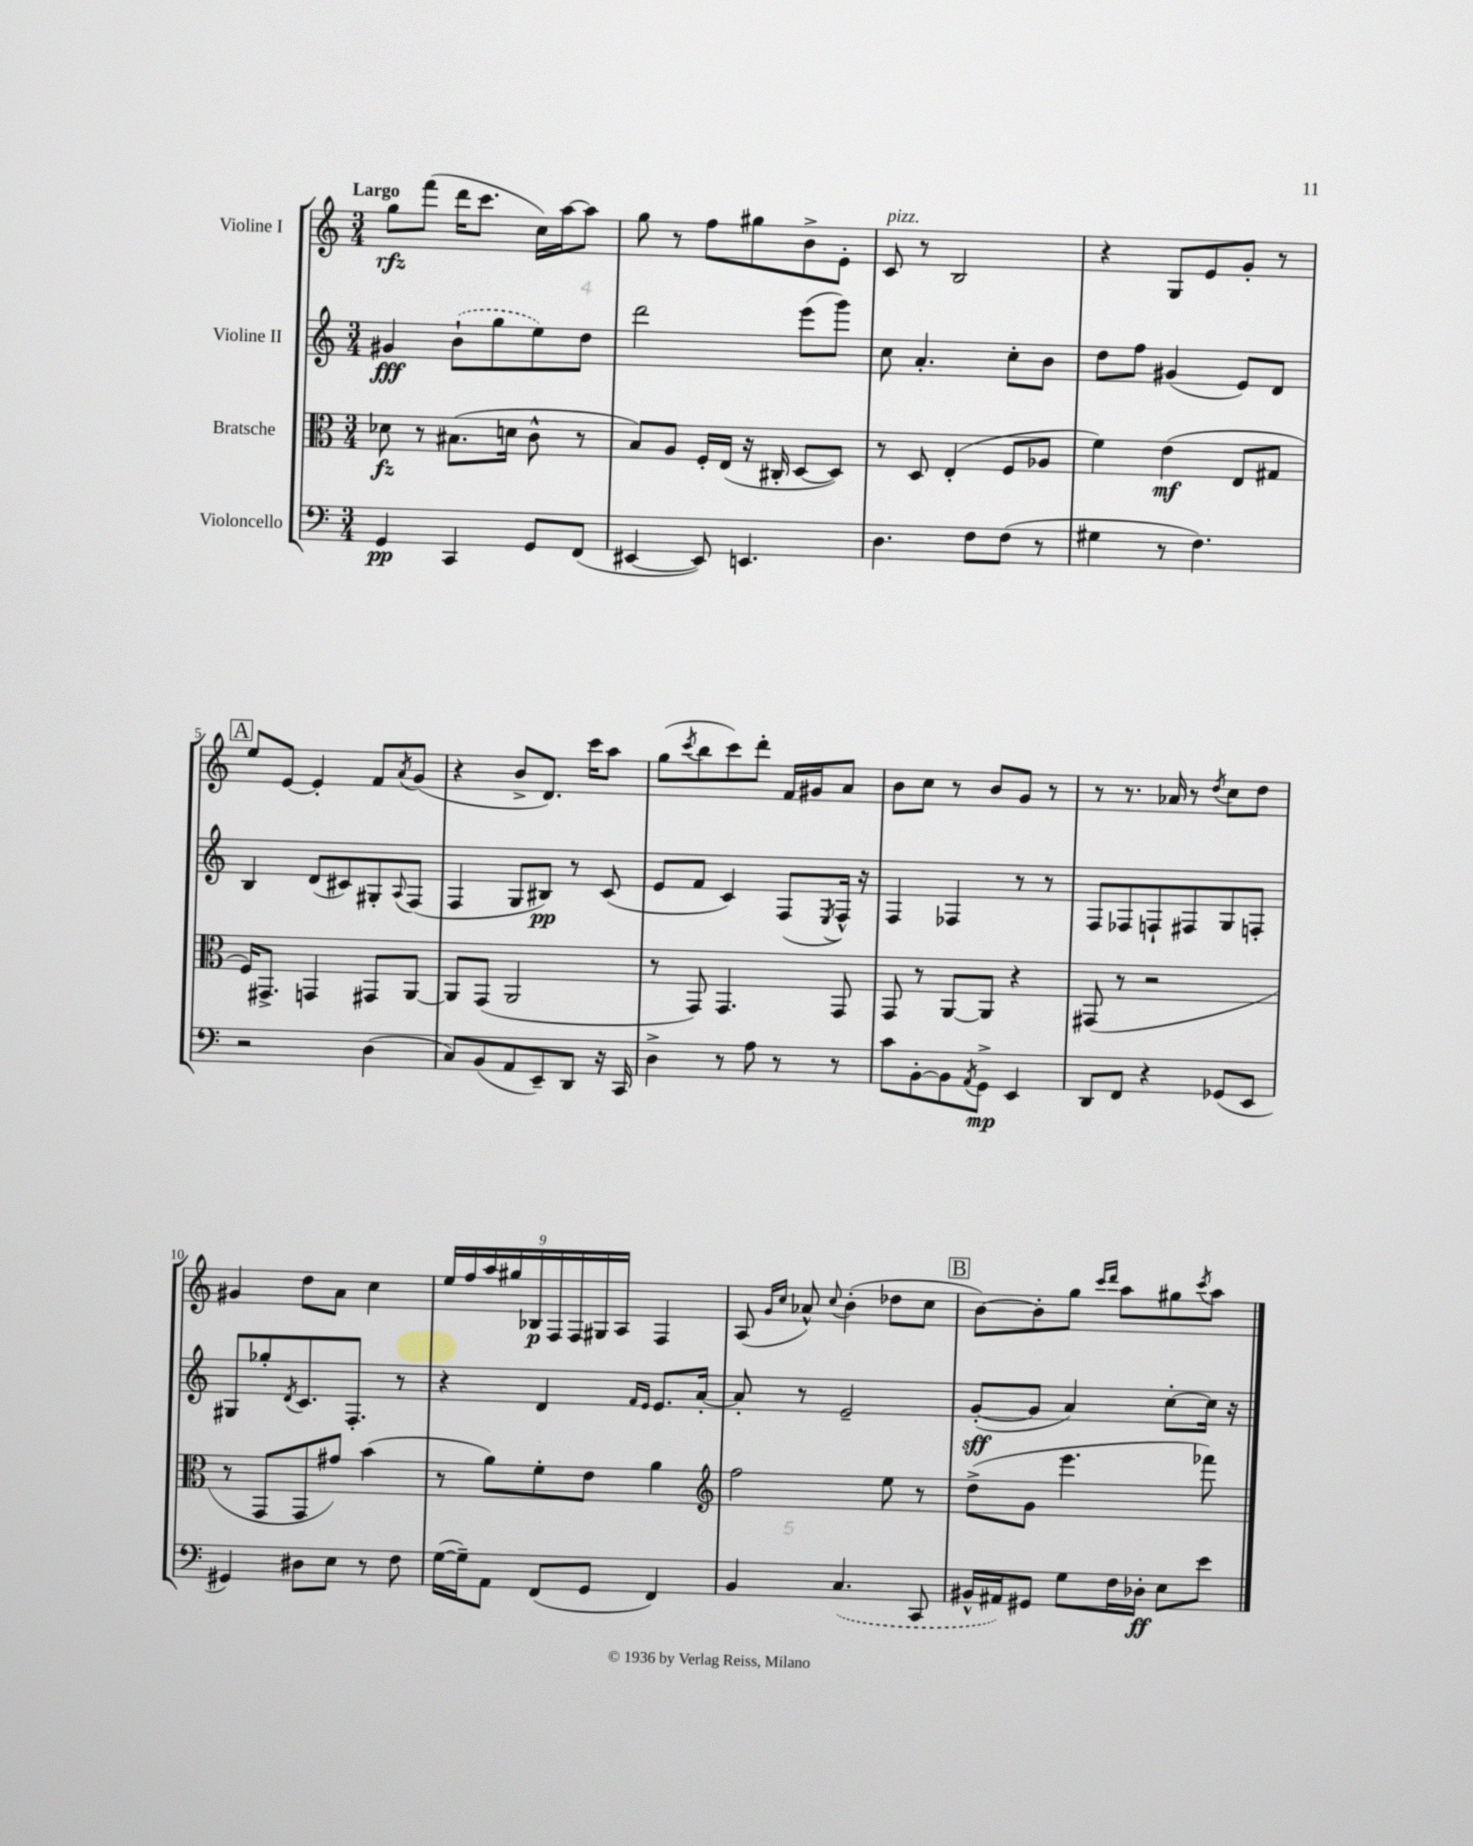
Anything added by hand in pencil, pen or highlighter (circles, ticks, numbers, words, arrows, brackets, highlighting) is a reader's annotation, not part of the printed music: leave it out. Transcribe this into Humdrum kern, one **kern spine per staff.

**kern	**dynam	**kern	**dynam	**kern	**dynam	**kern	**dynam
*part4	*part4	*part3	*part3	*part2	*part2	*part1	*part1
*staff4	*staff4	*staff3	*staff3	*staff2	*staff2	*staff1	*staff1
*I"Violoncello	*	*I"Bratsche	*	*I"Violine II	*	*I"Violine I	*
*clefF4	*	*clefC3	*	*clefG2	*	*clefG2	*
*k[]	*	*k[]	*	*k[]	*	*k[]	*
*M3/4	*	*M3/4	*	*M3/4	*	*M3/4	*
=1	=1	=1	=1	=1	=1	=1	=1
!	!	!	!	!	!	!LO:TX:a:B:t=Largo	!
4GG/	pp	8d-X\	fz	4g#X/	fff	8gg\L	rfz
.	.	8r	.	.	.	(8fff\J	.
4CC/	.	(8.B#X\L	.	(8b`\L	.	16ddd\KL	.
.	.	.	.	.	.	8.ccc\J	.
.	.	.	.	8gg\	.	.	.
.	.	16dn\Jk	.	.	.	.	.
8GG/L	.	8c^^\	.	8ee\)	.	16cc\LL)	.
.	.	.	.	.	.	[16aa\J	.
(8FF/J	.	8r	.	8dd\J	.	8aa\J]	.
=2	=2	=2	=2	=2	=2	=2	=2
[4EE#X/	.	8B/L)	.	2ddd\	.	8gg\	.
.	.	8A/J	.	.	.	8r	.
8EE#/])	.	16F'/LL	.	.	.	8ff\L	.
.	.	(16E/JJ	.	.	.	.	.
4.EEn/	.	16r	.	.	.	8gg#X\	.
.	.	16C#X'/	.	.	.	.	.
.	.	[8D/L	.	(8eee\L	.	8b^\	.
.	.	8D/J])	.	8ggg\J)	.	8e'\J	.
=3	=3	=3	=3	=3	=3	=3	=3
!	!	!	!	!	!	!LO:TX:a:i:t=pizz.	!
4.D\	.	8r	.	8cc\	.	8c/	.
.	.	8D/	.	4.a'/	.	8r	.
.	.	(4E'/	.	.	.	2B/	.
8F\L	.	.	.	.	.	.	.
(8F\J	.	8F/L	.	8cc'\L	.	.	.
8r	.	8A-X/J	.	8b\J	.	.	.
=4	=4	=4	=4	=4	=4	=4	=4
4G#X\	.	4f\)	.	8dd\L	.	4r	.
.	.	.	.	8ff\J	.	.	.
8r	.	(4e\	mf	(4g#X/	.	8G/L	.
4.F\)	.	.	.	.	.	8e/	.
.	.	8E/L	.	8e/L)	.	8g'/J	.
.	.	8G#X/J	.	8d/J	.	8r	.
!!LO:LB:g=z
!!LO:REH:place=s1:t=A
=5	=5	=5	=5	=5	=5	=5	=5
2r	.	16F/KL)	.	4B/	.	8ee/L	.
.	.	8.GG#X^/J	.	.	.	.	.
.	.	.	.	.	.	[8e/J	.
.	.	4GGn/	.	(8d/L	.	4e'/]	.
.	.	.	.	8c#X/)	.	.	.
(4D\	.	8GG#X/L	.	8G#X'/	.	8f/L	.
.	.	.	.	8qqA/	.	8qa/	.
.	.	[8AA/J	.	(8F/J	.	(8g/J	.
=6	=6	=6	=6	=6	=6	=6	=6
8C/L)	.	8AA/L]	.	4F/	.	4r	.
(8BB/	.	(8GG/J	.	.	.	.	.
8AA/	.	2AA/	.	8G/L	.	8b^/L	.
8EE~/)	.	.	.	8B#X/J)	pp	8.d/J)	.
8DD/J	.	.	.	8r	.	.	.
.	.	.	.	.	.	16ccc\KL	.
16r	.	.	.	(8c/	.	8aa\J	.
16CC/	.	.	.	.	.	.	.
=7	=7	=7	=7	=7	=7	=7	=7
4D^\	.	8r	.	8e/L	.	(8gg\L	.
.	.	.	.	.	.	8qccc/	.
.	.	8GG/)	.	8f/J	.	8bb\	.
8r	.	4.GG/	.	4c/)	.	8ccc\)	.
8A\	.	.	.	.	.	8ddd'\J	.
8r	.	.	.	(8F/L	.	16f/LL	.
.	.	.	.	.	.	16g#X/J	.
.	.	.	.	8qE/	.	.	.
8r	.	8GG/	.	16F^^/Jk)	.	8a/J	.
.	.	.	.	16r	.	.	.
=8	=8	=8	=8	=8	=8	=8	=8
8c\L	.	8GG/	.	4F/	.	8b\L	.
[8BB'\	.	8r	.	.	.	8cc\J	.
8BB\]	.	[8AA/L	.	4F-X/	.	8r	.
8qAA/	.	.	.	.	.	.	.
8GG^\J	mp	8AA/J]	.	.	.	8b/L	.
4EE/	.	4r	.	8r	.	8g/J	.
.	.	.	.	8r	.	8r	.
=9	=9	=9	=9	=9	=9	=9	=9
8DD/L	.	(8GG#X/	.	8F/L	.	8r	.
8FF/J	.	8r	.	8F-X/	.	8.r	.
4r	.	2r	.	8Fn`/	.	.	.
.	.	.	.	.	.	16a-X/	.
.	.	.	.	8F#X/	.	8r	.
.	.	.	.	.	.	8qdd/	.
(8GG-X/L	.	.	.	8G/	.	8cc\L	.
8EE/J	.	.	.	8Fn'/J	.	8dd\J	.
!!LO:LB:g=z
=10	=10	=10	=10	=10	=10	=10	=10
4GG#X/)	.	8r	.	8G#X/L	.	4g#X/	.
.	.	8GG/L	.	8gg-X'/	.	.	.
.	.	.	.	8qd/	.	.	.
8D#X\L	.	8GG/	.	8.c/	.	8dd\L	.
8E\J	.	8g#X/J)	.	.	.	8a\J	.
.	.	.	.	8.F'/J	.	.	.
8r	.	(4b\	.	.	.	4cc\	.
8F\	.	.	.	8r	.	.	.
=11	=11	=11	=11	=11	=11	=11	=11
([16G\LL	.	8r	.	4r	.	18ee/LL	.
.	.	.	.	.	.	18ff/	.
16G~\J])	.	.	.	.	.	.	.
.	.	.	.	.	.	18aa/	.
8AA\J	.	8a\L)	.	.	.	.	.
.	.	.	.	.	.	18gg#X/	.
.	.	.	.	.	.	18B-X/	p
(8FF/L	.	8f'\	.	4d/	.	.	.
.	.	.	.	.	.	18F/	.
.	.	.	.	.	.	18F/	.
8GG/J	.	8e\J	.	.	.	.	.
.	.	.	.	.	.	18G#X/	.
.	.	.	.	.	.	18A/JJ	.
.	.	.	.	16qqf/LL	.	.	.
.	.	.	.	16qqe/JJ	.	.	.
4FF/)	.	4a\	.	8.e/L	.	4F/	.
.	.	.	.	[16a'/Jk	.	.	.
=12	=12	=12	=12	=12	=12	=12	=12
*	*	*clefG2	*	*	*	*	*
4BB/	.	2ff\	.	8a'/]	.	(8A/	.
.	.	.	.	.	.	16qqg/LL	.
.	.	.	.	.	.	16qqcc/JJ	.
.	.	.	.	8r	.	8a-X^^/)	.
.	.	.	.	.	.	8qqcc/	.
(4.C/	.	.	.	2e~/	.	(4b'\	.
.	.	8ee\	.	.	.	8dd-X\L	.
8CC/	.	8r	.	.	.	8cc\J	.
!!LO:REH:place=s1:t=B
=13	=13	=13	=13	=13	=13	=13	=13
16BB#X^^/LL	.	(8dd^\L	.	([8g'/L	sff	[8b\L)	.
16AA#X/J)	.	.	.	.	.	.	.
8GG#X/J	.	8g\J	.	8g/J]	.	8b'\]	.
8G\L	.	4.eee\	.	4a/)	.	8gg\J	.
.	.	.	.	.	.	16qqccc/LL	.
.	.	.	.	.	.	16qqddd/JJ	.
16F\L	.	.	.	.	.	8aa\L	.
16D-X'\JJ	ff	.	.	.	.	.	.
8E\L	.	.	.	[8cc'\L	.	8gg#X\	.
.	.	.	.	.	.	8qccc/	.
8e\J	.	8fff-X\)	.	16cc\Jk]	.	8aa\J	.
.	.	.	.	16r	.	.	.
==	==	==	==	==	==	==	==
*-	*-	*-	*-	*-	*-	*-	*-
